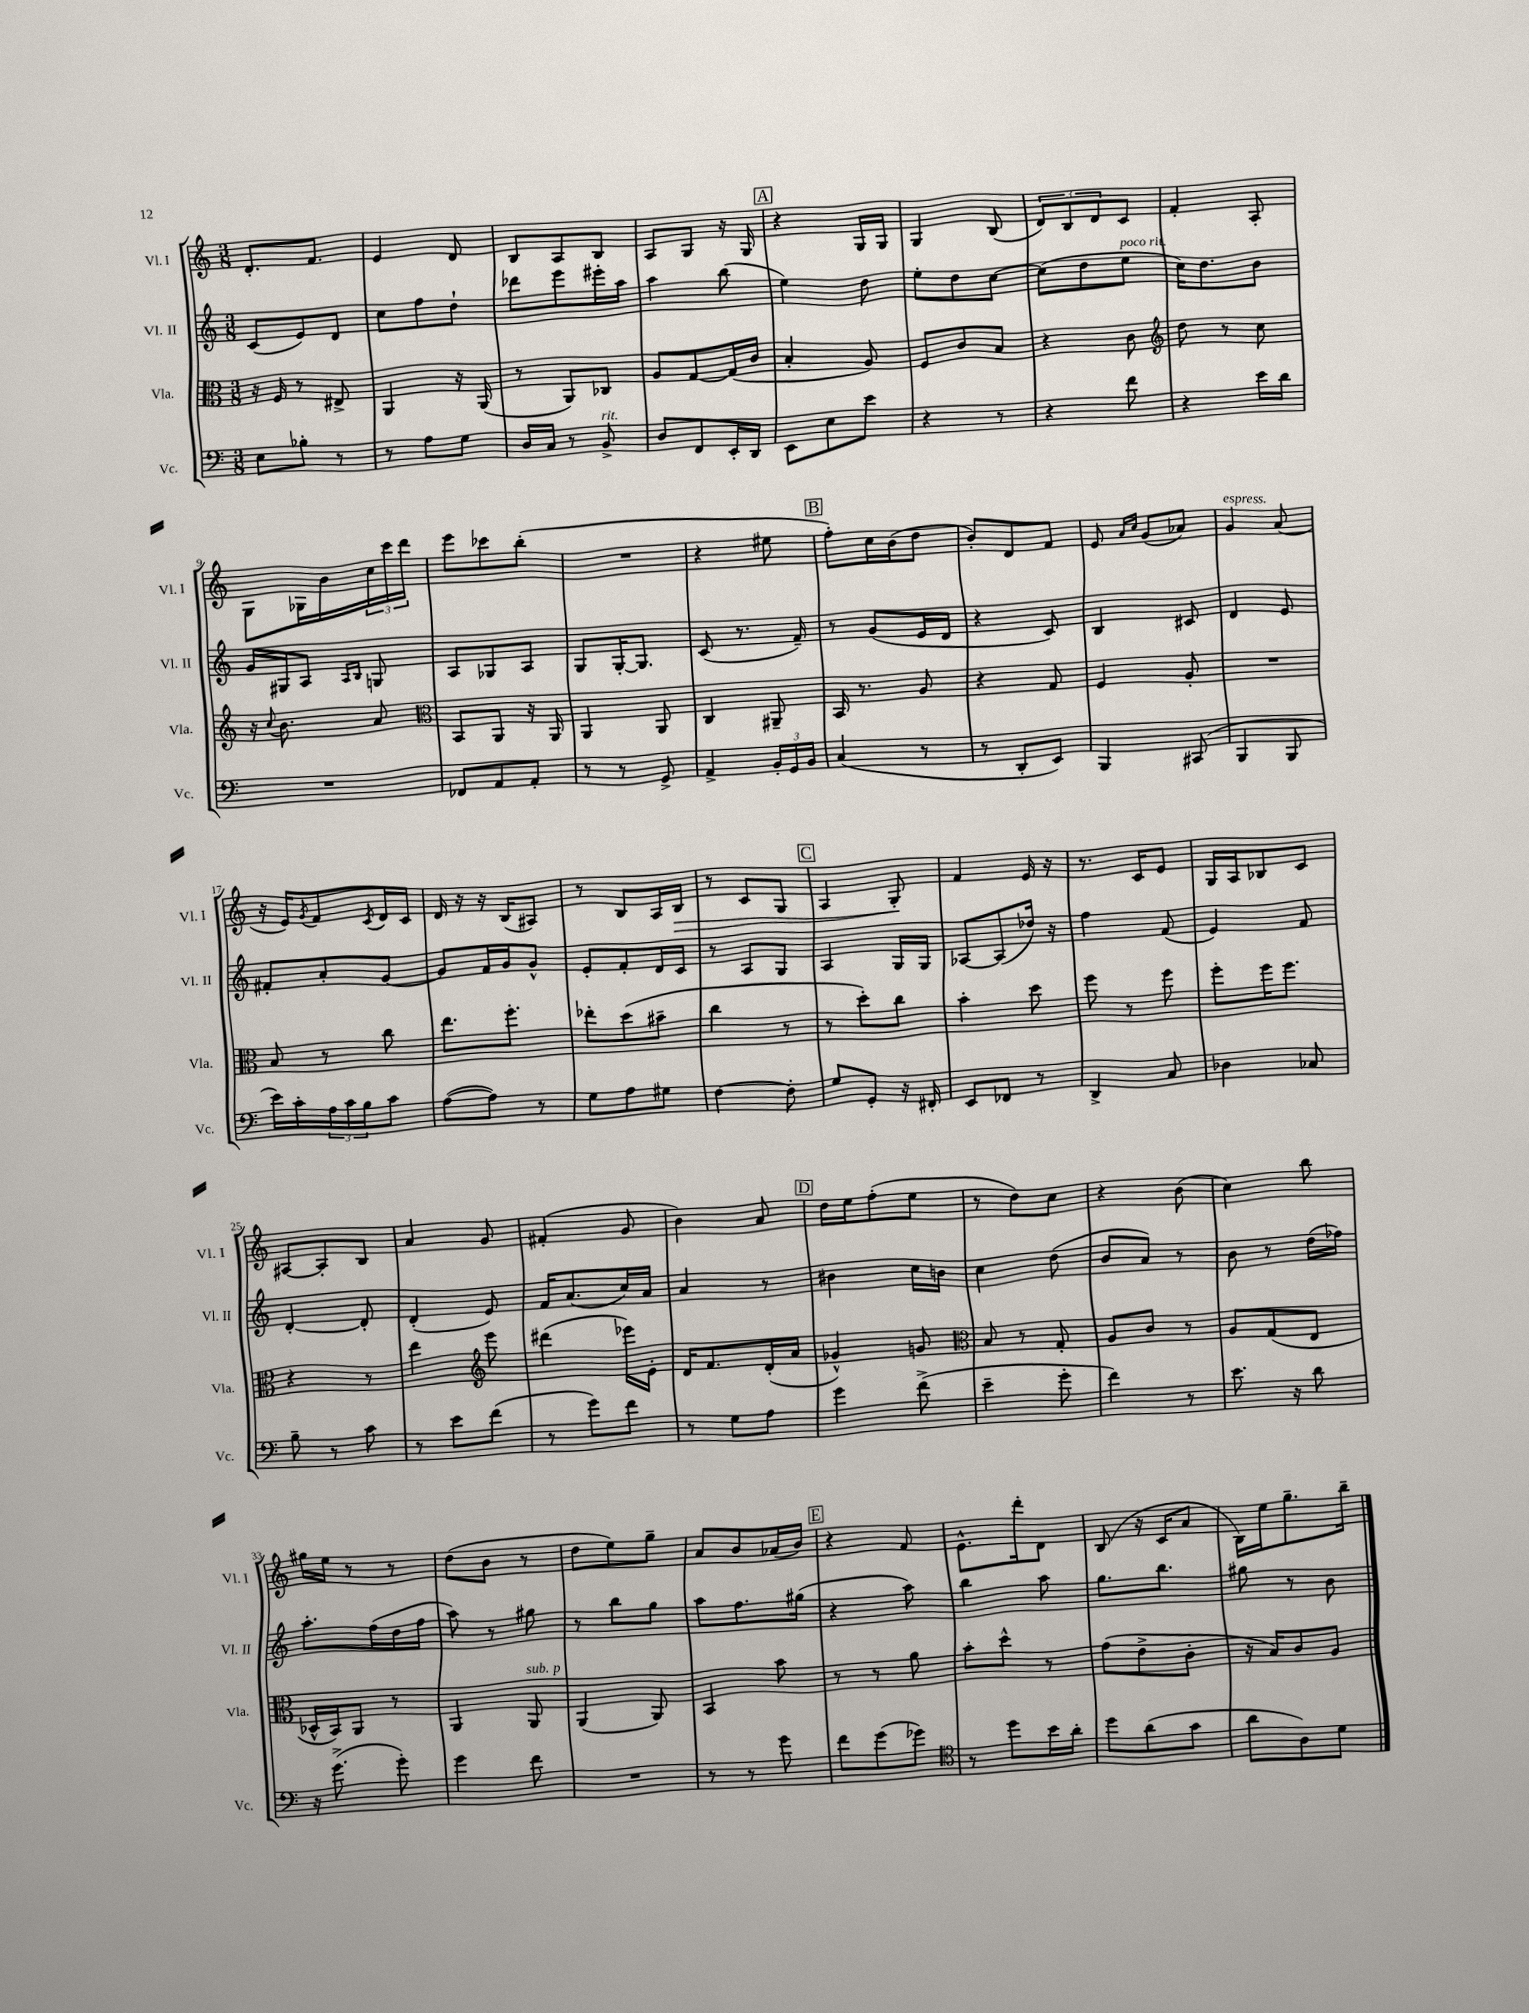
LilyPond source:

<<
\new StaffGroup <<
\new Staff = "s0" \with { instrumentName = "Vl. I" shortInstrumentName = "Vl. I" } {
    \clef treble \key c \major \numericTimeSignature \time 3/8
    d'8.-. f'8. |
    e'4 d'8 |
    b8 a8 b8 |
    a8 g8 r16 g16 |
    \mark \markup { \box "A" } r4 g16 g16 |
    g4 b8( |
    \tuplet 3/2 { d'8) b8 d'8 } c'8 |
    f'4-. a8-. |
    g8 ges16 b'16 \tuplet 3/2 { c''16 c'''16 d'''16 } |
    e'''8 ces'''8 b''8-.( |
    R4. |
    r4 eis''8 |
    \mark \markup { \box "B" } f''8-.) c''16 b'16( d''8 |
    b'8-.) d'8 f'8 |
    e'8 \grace { a'16 c''16 } g'8( aes'8) |
    g'4^\markup { \italic "espress." } a'8( |
    r16 e'16) \acciaccatura { g'8 } f'8 \acciaccatura { c'8 } d'16 c'16 |
    d'16 r16 r16 b16( ais8) |
    r8 b8 a16 b16\> |
    r8 c'8 g8 |
    \mark \markup { \box "C" } a4 g8-.\! |
    f'4 e'16 r16 |
    r8. c'16 e'8 |
    g16 a16 bes8 c'8 |
    ais8~ ais8-. b8 |
    a'4 g'8 |
    fis'4-.( g'8 |
    b'4) a'8 |
    \mark \markup { \box "D" } d''16 e''16 f''8-.( e''8 |
    r8 d''8) c''8 |
    r4 b'8( |
    c''4) b''8 |
    gis''16 e''16 r8 r8 |
    d''8( b'8 r8 |
    d''8 e''8) g''8-- |
    a'8 b'8 aes'16( b'16) |
    \mark \markup { \box "E" } r4 f'8 |
    e'8.-^ d'''16-. d'8 |
    b8( r16 c'16 a'8 |
    b16) e''16 g''8.-- b''16-- \bar "|." |
}
\new Staff = "s1" \with { instrumentName = "Vl. II" shortInstrumentName = "Vl. II" } {
    \clef treble \key c \major \numericTimeSignature \time 3/8
    c'8( e'8) d'8 |
    c''8 f''8 d''8-! |
    des'''8 e'''8 eis'''16-. a''16 |
    a''4 b''8( |
    \mark \markup { \box "A" } e''4) d''8 |
    e''8-. d''8 c''8~ |
    c''8( d''8 e''8^\markup { \italic "poco rit." } |
    c''16) d''8. b'8 |
    g'16 gis16 a8 \grace { a16 b16 } g8 |
    a8 ges8 a8 |
    g8 g16~-. g8. |
    c'8( r8. f'16--) |
    \mark \markup { \box "B" } r8 g'8( e'16 d'16 |
    r4 c'8) |
    b4 cis'8 |
    d'4 e'8 |
    fis'8-. a'8-. g'8~ |
    g'8 f'16 g'16 g'8-^ |
    e'8-. f'8-. d'16 c'16 |
    r8 a8 g8 |
    \mark \markup { \box "C" } a4 g16 g16 |
    aes8~ aes8( des''16) r16 |
    f''4 f'8( |
    e'4) f'8 |
    d'4~-. d'8-. |
    d'4-.( e'8) |
    f'16 a'8.( c''16) a'16 |
    a'4 r8 |
    \mark \markup { \box "D" } bis'4 c''16 b'16 |
    c''4 d''8( |
    b'8 a'8) r8 |
    b'8 r8 d''16( fes''16) |
    a''8.-. f''16( d''16 f''16 |
    a''8) r8 gis''8 |
    r8 b''8 g''8 |
    a''8 f''8. gis''16( |
    \mark \markup { \box "E" } r4 a''8) |
    b''4 a''8 |
    g''8. b''8. |
    gis''8 r8 b'8 \bar "|." |
}
\new Staff = "s2" \with { instrumentName = "Vla." shortInstrumentName = "Vla." } {
    \clef alto \key c \major \numericTimeSignature \time 3/8
    r16 f16 r8 eis8-> |
    a,4 r16 a,16( |
    r8 a,8) ces8 |
    a8 g8~ g16( c'16 |
    \mark \markup { \box "A" } b4-. a8) |
    f8 c'8 b8 |
    r4 c'8 |
    \clef treble d''8 r8 c''8 |
    r16 \appoggiatura { c''8 } b'8. a'8 |
    \clef alto b,8 a,8 r16 a,16 |
    a,4 a,8 |
    c4 ais,8-- |
    \mark \markup { \box "B" } b,16 r8. a8 |
    r4 g8 |
    f4 a8-. |
    R4. |
    b8 r8 c''8 |
    e''8. f''8.-. |
    ees''8-. d''8( bis'8-- |
    c''4 r8 |
    \mark \markup { \box "C" } r8 d''8-.) c''8 |
    b'4-. d''8 |
    f''8 r8 f''8 |
    f''8-. f''16 f''8. |
    r4 r8 |
    e''4 \clef treble e'''8 |
    dis'''4( ees'''16) e'16-. |
    d'16 f'8. d'16-.( a'16 |
    \mark \markup { \box "D" } ges'4-^) g'8 |
    \clef alto b8 r8 g8-. |
    a8 c'8 r8 |
    a8 g8( e8 |
    des16-^ b,16) a,8 r8 |
    a,4 a,8^\markup { \italic "sub. p" } |
    a,4( a,8) |
    b,4 b'8 |
    \mark \markup { \box "E" } r8 r8 a'8 |
    b'8-. d''8-^ r8 |
    g'8( e'8-> c'8-. |
    r16 b16) c'8 a8 \bar "|." |
}
\new Staff = "s3" \with { instrumentName = "Vc." shortInstrumentName = "Vc." } {
    \clef bass \key c \major \numericTimeSignature \time 3/8
    e8 bes8-. r8 |
    r8 a8 g8 |
    d16 c16 r8 b,8->^\markup { \italic "rit." } |
    d8 f,8 e,16-. d,16 |
    \mark \markup { \box "A" } e,8 e8 e'8 |
    r4 r8 |
    r4 f'8 |
    r4 e'16 d'16 |
    R4. |
    fes,8 a,8 a,8-. |
    r8 r8 g,8-> |
    a,4-> \tuplet 3/2 { b,16-. g,16 b,16 } |
    \mark \markup { \box "B" } c4( r8 |
    r8 d,8-. e,8) |
    b,,4 cis,8( |
    b,,4 b,,8 |
    e'16) c'16-. \tuplet 3/2 { a16 c'16 b16 } c'8 |
    a8~( a8) r8 |
    g8 a8 gis8 |
    f4~ f8-. |
    \mark \markup { \box "C" } g8 g,8-. r16 fis,16-. |
    e,8 fes,8 r8 |
    d,4-> c8 |
    des4 ces8 |
    b8-- r8 c'8 |
    r8 e'8 f'8( |
    r8 g'8) f'8 |
    r8 g8 a8 |
    \mark \markup { \box "D" } g'4 f'8->( |
    e'4-- g'8-. |
    f'4) r8 |
    e'8. r16 d'8 |
    r16 g'8.->( g'8-.) |
    g'4 f'8 |
    R4. |
    r8 r8 g'8 |
    \mark \markup { \box "E" } f'8 g'8( ges'8) |
    \clef tenor r8 d''8 b'16 a'16-. |
    d''8 a'8( g'8 |
    a'8 a8) d'8 \bar "|." |
}
>>
>>
